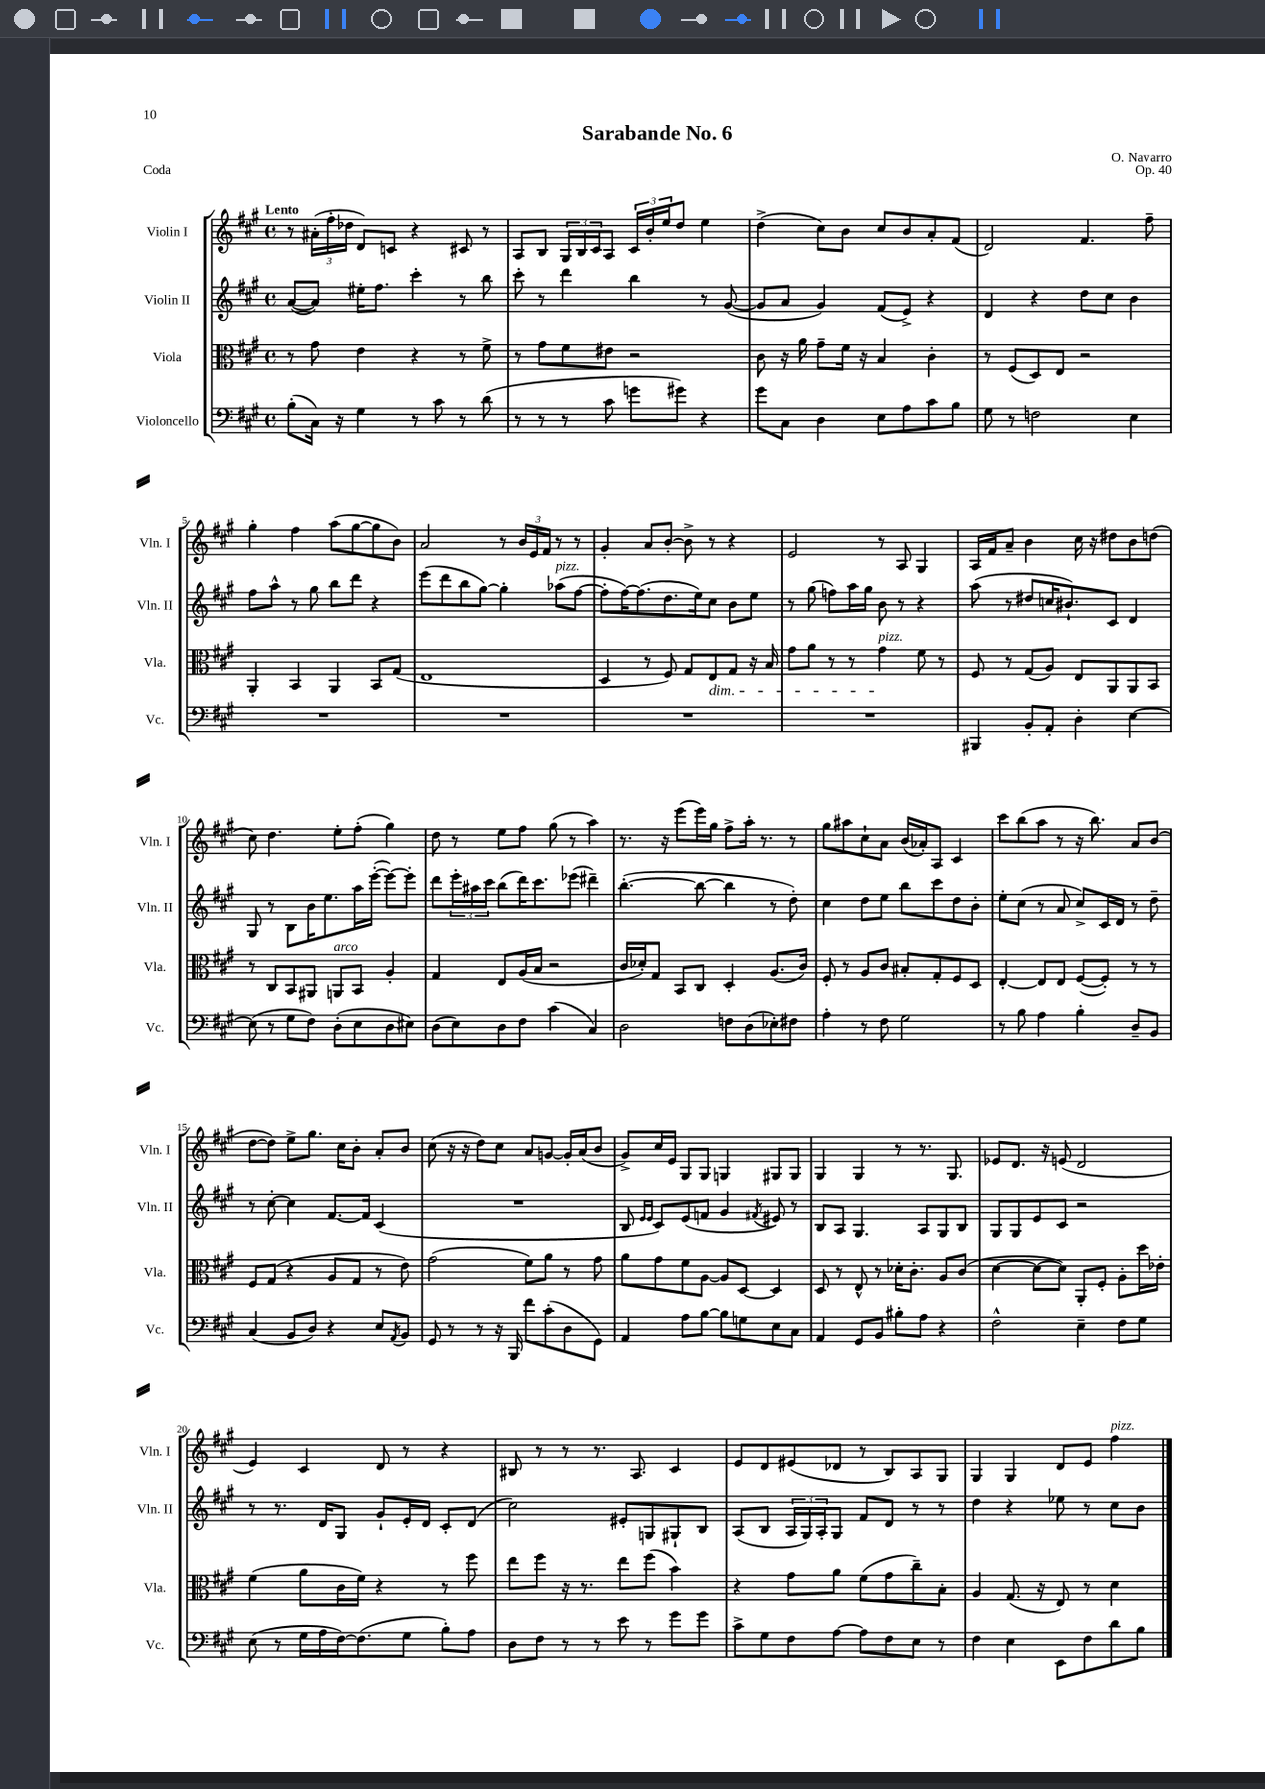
\header { title = "Sarabande No. 6" composer = "O. Navarro" opus = "Op. 40" piece = "Coda" }
<<
\new StaffGroup <<
\new Staff = "s0" \with { instrumentName = "Violin I" shortInstrumentName = "Vln. I" } {
    \clef treble \key a \major \defaultTimeSignature \time 4/4 \tempo "Lento"
    r8 \tuplet 3/2 { ais'16-.( fis''16-. des''16 } d'8) c'8 r4 cis'8 r8 |
    a8 b8 \tuplet 3/2 { gis16 b16 cis'16 } a8 \tuplet 3/2 { cis'16 b'16-. e''16 } d''8 e''4 |
    d''4->( cis''8) b'8 cis''8 b'8 a'8-. fis'8( |
    d'2) fis'4. fis''8-- |
    gis''4-. fis''4 a''8( gis''8~ gis''8 b'8) |
    a'2 r8 \tuplet 3/2 { b'16 e'16 fis'16 } r8 r8 |
    gis'4-. a'8 b'8~-. b'8-> r8 r4 |
    e'2 r8 a8 gis4 |
    a16 fis'16 a'8-- b'4 cis''16 r16 dis''8 b'8 d''8( |
    cis''8) d''4. e''8-. fis''8-.( gis''4) |
    d''8 r8 e''8 fis''8 gis''8( r8 a''4) |
    r8. r16 e'''8( e'''16) gis''16 fis''8-> a''16-. r8. r8 |
    gis''8 ais''8 cis''8-! a'8 b'16( aes'16-.) a8 cis'4 |
    cis'''8 b''8( a''8 r8 r16 b''8.) a'8 b'8( |
    d''8~ d''8) e''8-> gis''8. cis''16 b'8-. a'8-. b'8 |
    cis''8( r16 r16 d''8) cis''8 a'8 g'8~ g'16-. a'16( b'8 |
    gis'8->) cis''16 e'16 gis8 gis8 g4 gis8 gis8 |
    gis4 gis4 r8 r8. gis8. |
    ees'8 d'8. r16 e'8( d'2 |
    e'4) cis'4 d'8 r8 r4 |
    bis8 r8 r8 r8. a8. cis'4 |
    e'8 d'8 eis'8( des'8 r8 b8) a8 gis8 |
    gis4 gis4 d'8 e'8 fis''4^\markup { \italic "pizz." } \bar "|." |
}
\new Staff = "s1" \with { instrumentName = "Violin II" shortInstrumentName = "Vln. II" } {
    \clef treble \key a \major \defaultTimeSignature \time 4/4
    a'8~( a'8) eis''16-. fis''8. cis'''4-. r8 b''8 |
    cis'''8-. r8 d'''4 b''4 r8 gis'8~( |
    gis'8 a'8 gis'4) fis'8( e'8->) r4 |
    d'4 r4 d''8 cis''8 b'4 |
    fis''8 a''8-^ r8 gis''8 b''8 d'''8 r4 |
    e'''8( d'''8 b''8 gis''8~) gis''4-. aes''8^\markup { \italic "pizz." }( fis''8~ |
    fis''8-. fis''16~) fis''8.( d''8. e''16) cis''8 b'8 e''8 |
    r8 gis''8( f''8) a''16 gis''16 b'8 r8 r4 |
    a''8( r8 dis''8 c''16 bis'8.-!) cis'8 d'4 |
    gis8 r8 b8 b'16 e''8. a''16 e'''16~-.( e'''8~) e'''8-. |
    d'''8 \tuplet 3/2 { e'''16-. ais''16 cis'''16 } b''8( d'''16) cis'''8. ees'''8( dis'''4--) |
    b''4.~-.( b''8~ b''4 r8 d''8-.) |
    cis''4 d''8 e''8 b''8 cis'''8 d''8 b'8-. |
    e''8-. cis''8( r8 a'8 cis''8->) cis'16 d'16 r8 d''8-- |
    r8 cis''8~-. cis''4 fis'8.~ fis'16 cis'4( |
    R1 |
    b8 \grace { e'16 e'16 } cis'8) e'8( f'8 gis'4 \acciaccatura { fis'8 } eis'8) r8 |
    b8 a8 gis4. a8 gis8 b8 |
    gis8 gis8 e'8 cis'8 r2 |
    r8 r8. d'16 gis8 gis'8-! e'16-. d'16 cis'8-. d'8( |
    cis''2) eis'8-. g8 gis8-! b8 |
    a8( b8 \tuplet 3/2 { a16 gis16) a16-. } gis8 fis'8 d'8 r8 r8 |
    d''4 r4 ees''8 r8 cis''8 b'8 \bar "|." |
}
\new Staff = "s2" \with { instrumentName = "Viola" shortInstrumentName = "Vla." } {
    \clef alto \key a \major \defaultTimeSignature \time 4/4
    r8 gis'8 e'4 r4 r8 fis'8-> |
    r8 gis'8 fis'8 eis'8 r2 |
    cis'8 r16 a'16 gis'8-- fis'16 r16 b4 cis'4-. |
    r8 fis8( d8) e8 r2 |
    a,4-. b,4 a,4 b,8 gis8( |
    e1 |
    d4 r8 fis8) gis8 e8\dim gis8 r16 b16 |
    gis'8 a'8 r8 r8 gis'4\!^\markup { \italic "pizz." } fis'8 r8 |
    fis8 r8 gis8( a8) e8 a,8 a,8 b,8 |
    r8 cis8 b,8 ais,8 a,8^\markup { \italic "arco" } b,8 a4-. |
    gis4 e8 a16( b16 r2 |
    cis'16 des'16-.) gis8 b,8 cis8 d4-. a8.( cis'16) |
    fis8-. r8 a8 cis'8 bis8-. gis8-. fis8 d8 |
    e4~-. e8 e8 fis8~( fis8-.) r8 r8 |
    fis8 gis8( r4 a8 gis8 r8 e'8) |
    gis'2( fis'8) a'8 r8 gis'8 |
    a'8 gis'8 fis'8 a8~ a8 d8~ d4 |
    d8 r8 e8-^ r8 des'16-. cis'8.-. a8 cis'8( |
    d'4~ d'8~ d'8) a,8-. fis8-. a8-. d''16 ees'16-. |
    fis'4( a'8 cis'16 fis'16) r4 r8 fis''8 |
    e''8 fis''8 r16 r8. e''8 fis''8( b'4) |
    r4 gis'8 a'8 fis'8( gis'8 cis''8--) b8-. |
    a4 gis8.( r16 e8) r8 d'4 \bar "|." |
}
\new Staff = "s3" \with { instrumentName = "Violoncello" shortInstrumentName = "Vc." } {
    \clef bass \key a \major \defaultTimeSignature \time 4/4
    b8-.( cis16) r16 gis4 r8 cis'8 r8 d'8( |
    r8 r8 r8 cis'8 g'8 gis'8) r4 |
    gis'8 cis8 d4 e8 a8 cis'8 b8 |
    gis8 r8 f2 e4 |
    R1 |
    R1 |
    R1 |
    R1 |
    bis,,4 b,8-. a,8-. d4-. e4~ |
    e8( r8 gis8 fis8) d8-.( e8 d8 eis8) |
    d8( e8) d8 fis8 cis'4( cis4) |
    d2 f8 d8( ees8-.) fis8 |
    a4-. r8 fis8 gis2 |
    r8 b8 a4 b4-. d8-- b,8 |
    cis4( b,8 d8) r4 e8 \acciaccatura { a,8 } b,8 |
    gis,8 r8 r8 r16 b,,16 fis'8 cis'8-.( d8 gis,8) |
    a,4 a8 b8~ b8 g8 e8 cis8 |
    a,4 gis,8 b,8 bis8-. a8 r4 |
    fis2-^ e4-- fis8 gis8 |
    e8( r8 gis16 a16 fis16~) fis8.( gis8 b8-.) a8 |
    d8 fis8 r8 r8 e'8 r8 gis'8 gis'8 |
    cis'8-> gis8 fis8 a8~ a8 fis8 e8 r8 |
    fis4 e4 e,8 fis8 d'8 b8 \bar "|." |
}
>>
>>
